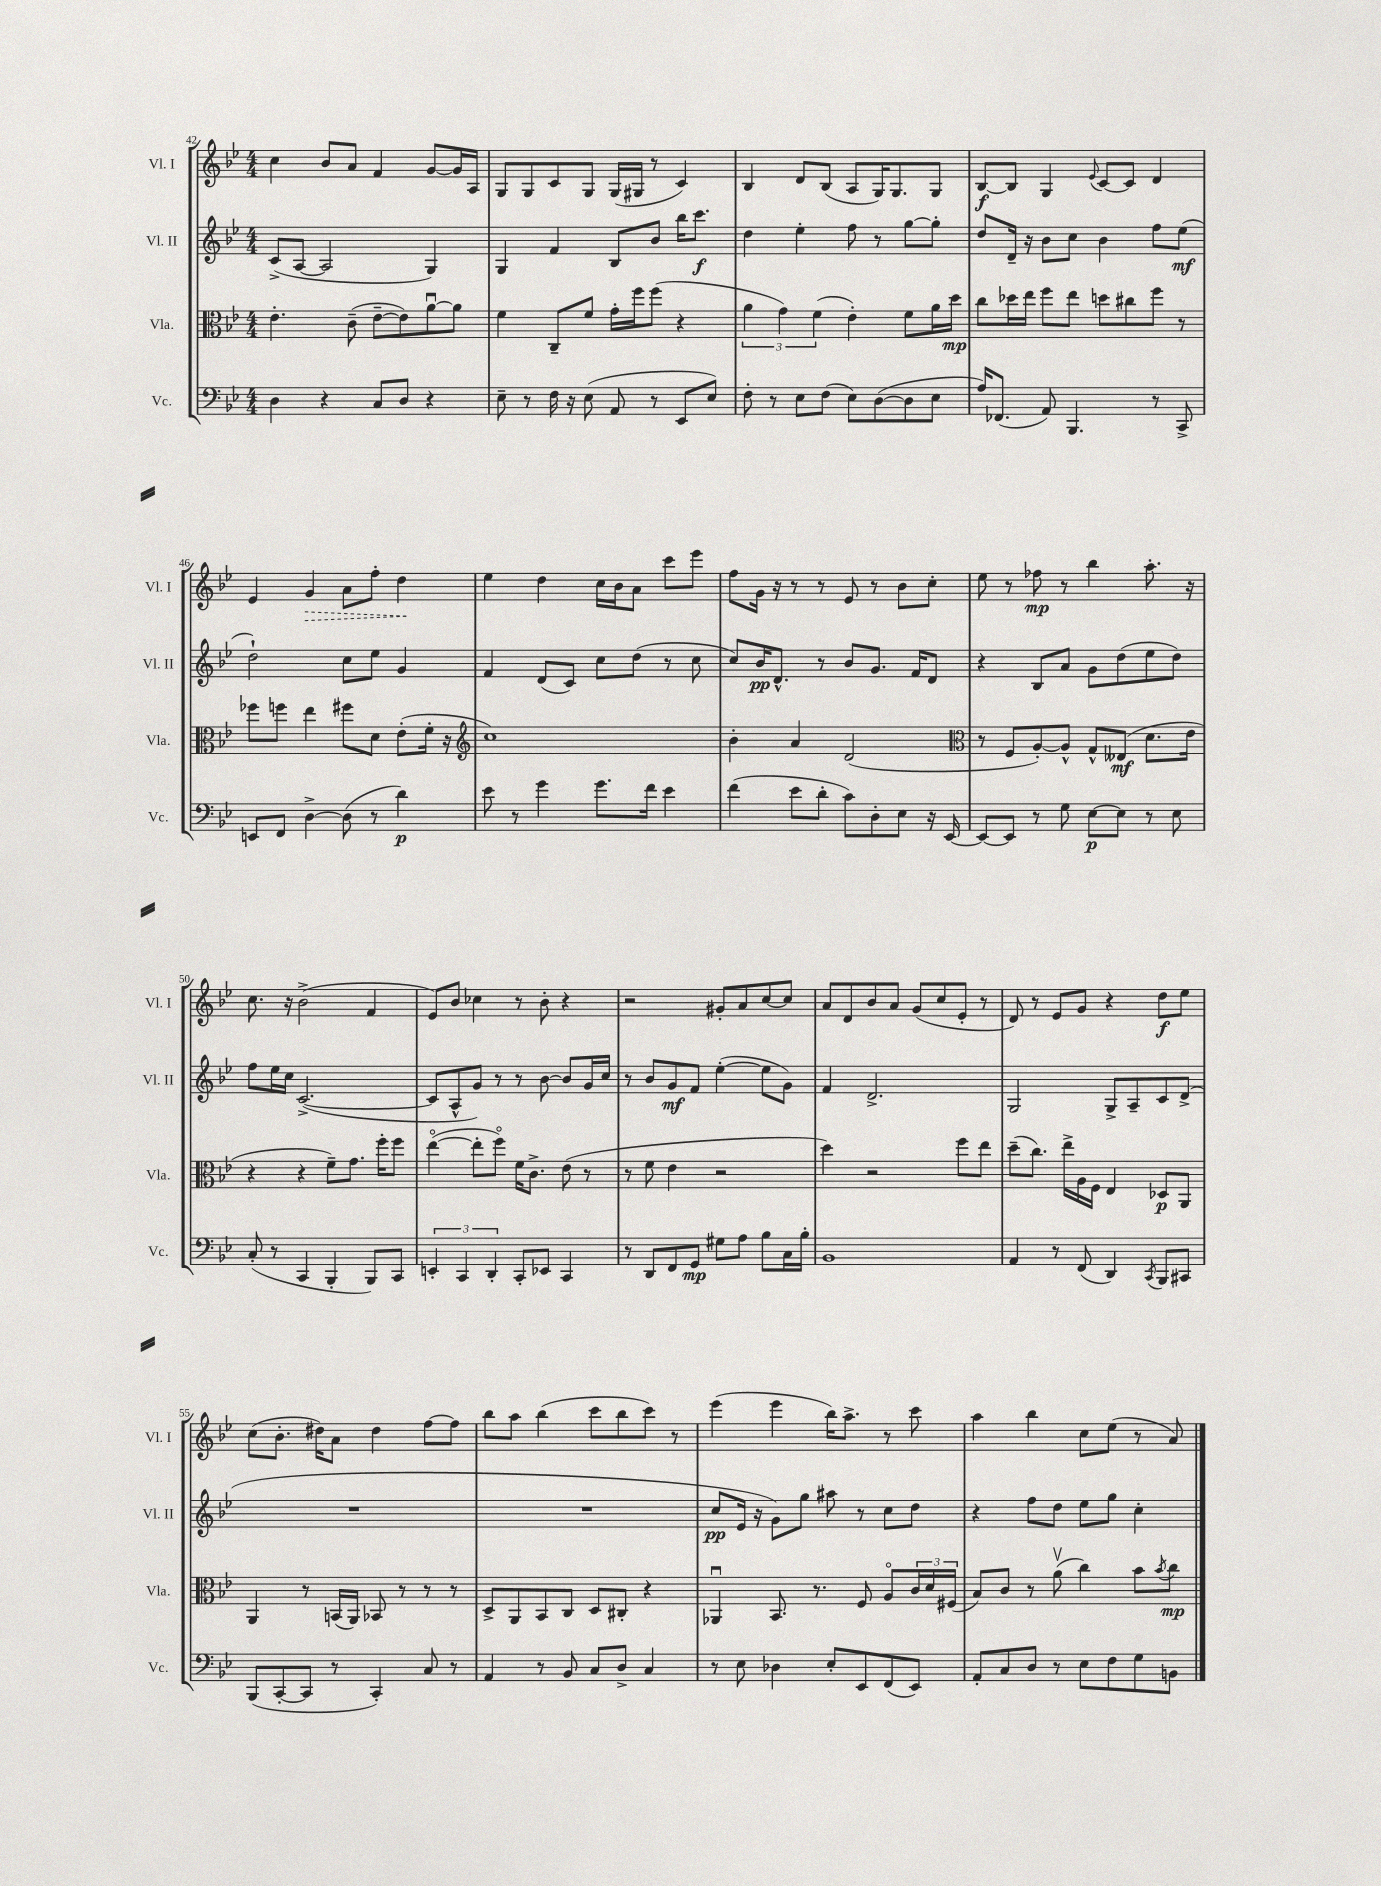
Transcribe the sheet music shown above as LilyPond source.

<<
\new StaffGroup <<
\new Staff = "s0" \with { instrumentName = "Vl. I" shortInstrumentName = "Vl. I" } {
    \clef treble \key bes \major \numericTimeSignature \time 4/4
    c''4 bes'8 a'8 f'4 g'8~ g'16 a16 |
    g8 g8 c'8 g8 g16( gis16 r8 c'4) |
    bes4 d'8 bes8( a8 g16) g8. g8 |
    bes8~\f bes8 g4 \appoggiatura { ees'8 } c'8~ c'8 d'4 |
    ees'4 \once \override Hairpin.style = #'dashed-line g'4\> a'8 f''8-. d''4\! |
    ees''4 d''4 c''16 bes'16 a'8 c'''8 ees'''8 |
    f''8 g'16 r16 r8 r8 ees'8 r8 bes'8 c''8-. |
    ees''8 r8 fes''8\mp r8 bes''4 a''8.-. r16 |
    c''8. r16 bes'2->( f'4 |
    ees'8) bes'8 ces''4 r8 bes'8-. r4 |
    r2 gis'8-. a'8 c''8~ c''8 |
    a'8 d'8 bes'8 a'8 g'8( c''8 ees'8-. r8 |
    d'8) r8 ees'8 g'8 r4 d''8\f ees''8 |
    c''8( bes'8.-. dis''16) a'8 dis''4 f''8~ f''8 |
    bes''8 a''8 bes''4( c'''8 bes''8 c'''8) r8 |
    ees'''4( ees'''4 bes''16) a''8.-> r8 c'''8 |
    a''4 bes''4 c''8 ees''8( r8 a'8) \bar "|." |
}
\new Staff = "s1" \with { instrumentName = "Vl. II" shortInstrumentName = "Vl. II" } {
    \clef treble \key bes \major \numericTimeSignature \time 4/4
    c'8->( a8~ a2 g4) |
    g4 f'4 bes8 bes'8 bes''16 c'''8.\f |
    d''4 ees''4-. f''8 r8 g''8~ g''8-. |
    d''8 d'16-- r16 bes'8 c''8 bes'4 f''8 ees''8\mf( |
    d''2-!) c''8 ees''8 g'4 |
    f'4 d'8( c'8) c''8 d''8( r8 c''8 |
    c''8) bes'16\pp d'8.-^ r8 bes'8 g'8. f'16 d'8 |
    r4 bes8 a'8 g'8 d''8( ees''8 d''8) |
    f''8 ees''16 c''16 c'2.~->( |
    c'8 a8-^ g'8) r8 r8 bes'8~ bes'8 g'16 c''16 |
    r8 bes'8 g'8\mf f'8 ees''4~-.( ees''8 g'8) |
    f'4 d'2.-> |
    g2 g8-> a8-- c'8 d'8->( |
    R1 |
    R1 |
    c''8\pp ees'16 r16 g'8) g''8 ais''8 r8 c''8 d''8 |
    r4 f''8 d''8 ees''8 g''8 c''4-. \bar "|." |
}
\new Staff = "s2" \with { instrumentName = "Vla." shortInstrumentName = "Vla." } {
    \clef alto \key bes \major \numericTimeSignature \time 4/4
    ees'4.-. c'8--( ees'8~-- ees'8) a'8~\downbow a'8 |
    f'4 c8-- f'8 g'16-. f''16 f''8( r4 |
    \tuplet 3/2 { a'4 g'4) f'4( } ees'4-.) f'8 a'16 d''16\mp |
    c''8 des''16 ees''16 f''8 ees''8 d''8 cis''8 f''8 r8 |
    fes''8 f''8 ees''4 fis''8 d'8 ees'8-.( f'16-. r16 |
    \clef treble c''1) |
    bes'4-. a'4 d'2( |
    \clef alto r8 f8 a8~-.) a8-^ g8-^ eeses8\mf( d'8. ees'16 |
    r4 r4 f'8--) g'8. f''16-. f''8 |
    ees''4~\flageolet( ees''8-. f''8\flageolet) f'16 c'8.-> ees'8( r8 |
    r8 f'8 ees'4 r2 |
    d''4) r2 f''8 ees''8 |
    d''8--( c''8.) ees''16-> a16 f16 ees4 des8\p a,8 |
    a,4 r8 b,16( a,16) bes,8 r8 r8 r8 |
    d8-> a,8 bes,8 c8 d8 cis8-. r4 |
    aes,4\downbow bes,8. r8. f8 a8\flageolet \tuplet 3/2 { c'16 d'16 fis16( } |
    bes8) c'8 r8 a'8\upbow( c''4) bes'8 \acciaccatura { bes'8 } c''8\mp \bar "|." |
}
\new Staff = "s3" \with { instrumentName = "Vc." shortInstrumentName = "Vc." } {
    \clef bass \key bes \major \numericTimeSignature \time 4/4
    d4 r4 c8 d8 r4 |
    ees8-- r8 f16 r16 ees8( a,8 r8 ees,8 ees8) |
    f8-. r8 ees8 f8( ees8) d8~( d8 ees8 |
    a16) fes,8.( a,8) bes,,4. r8 c,8-> |
    e,8 f,8 d4~-> d8( r8 d'4\p) |
    ees'8 r8 g'4 g'8. f'16 ees'4 |
    f'4( ees'8 d'8-. c'8) d8-. ees8 r16 ees,16~ |
    ees,8~ ees,8 r8 g8 ees8~\p ees8 r8 ees8 |
    c8-.( r8 c,4 bes,,4-. bes,,8) c,8 |
    \tuplet 3/2 { e,4-. c,4 d,4-. } c,8-. ees,8 c,4 |
    r8 d,8 f,8 g,8\mp gis8 a8 bes8 c16 bes16-. |
    bes,1 |
    a,4 r8 f,8( d,4) \acciaccatura { c,8 } bes,,8 cis,8 |
    bes,,8( c,8~-. c,8 r8 c,4-.) c8 r8 |
    a,4 r8 bes,8 c8 d8-> c4 |
    r8 ees8 des4 ees8-. ees,8 f,8( ees,8) |
    a,8-. c8 d8 r8 ees8 f8 g8 b,8 \bar "|." |
}
>>
>>
\layout { \context { \Score currentBarNumber = #42 } }
